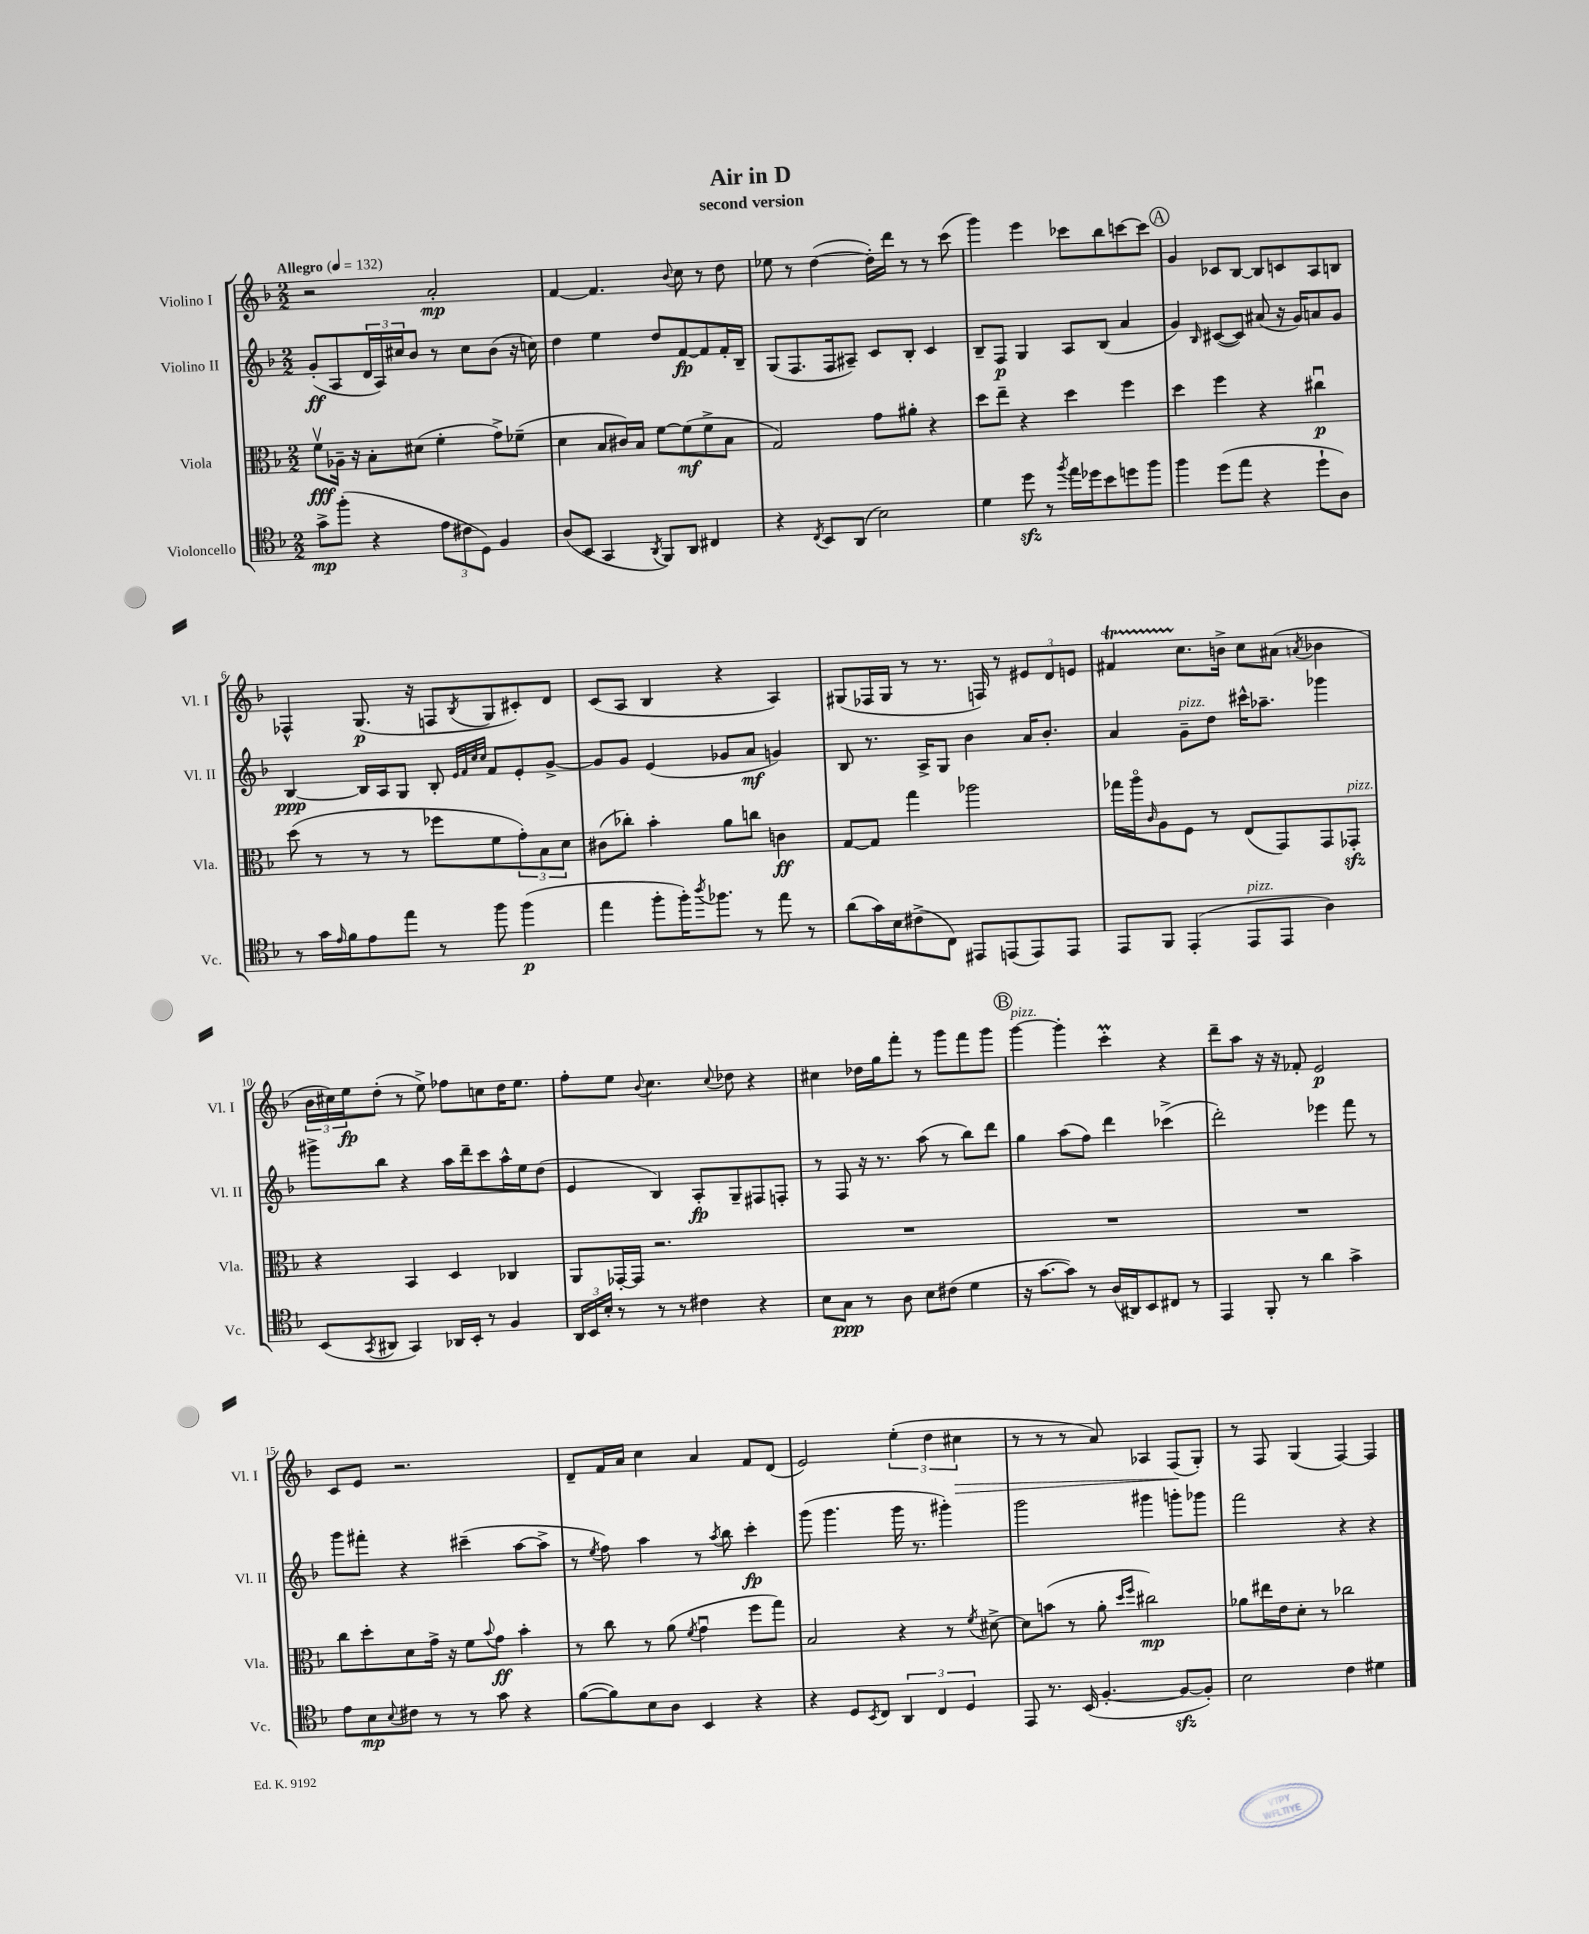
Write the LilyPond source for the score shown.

\header { title = "Air in D" subtitle = "second version" }
<<
\new StaffGroup <<
\new Staff = "s0" \with { instrumentName = "Violino I" shortInstrumentName = "Vl. I" } {
    \clef treble \key f \major \numericTimeSignature \time 2/2 \tempo "Allegro" 4 = 132
    r2 a'2-.\mp |
    f'4~ f'4. \appoggiatura { bes'8 } c''8 r8 d''8 |
    ees''8 r8 d''4~( d''16-.) d'''16 r8 r8 c'''8( |
    g'''4) e'''4 ces'''8 bes''8 c'''8~ c'''8 |
    \mark \markup { \circle "A" } g'4 ces'8 bes8~ bes8 c'8 a8 b8 |
    fes4-^ g8.\p( r16 f8 \acciaccatura { bes8 } g8 cis'8-.) d'8 |
    c'8( a8 bes4 r4 a4) |
    gis8( fes16 gis16 r8 r8. f16) r8 \tuplet 3/2 { eis'8 d'8 e'8 } |
    fis'4\startTrillSpan c''8.\stopTrillSpan b'16-> c''8 ais'8( \acciaccatura { a'8 } bes'4 |
    \tuplet 3/2 { bes'16 cis''16) e''16\fp } d''8-.( r8 e''8->) fes''8 c''8 d''16 e''8. |
    f''8-. e''8 \appoggiatura { bes'8 } c''4. \appoggiatura { c''8 } des''8 r4 |
    cis''4 des''16 g''16 f'''8-. r8 g'''8 f'''8 g'''8 |
    \mark \markup { \circle "B" } g'''4~^\markup { \italic "pizz." } g'''4-. c'''4-.\prall r4 |
    d'''8-- a''8 r16 r16 fes'8-. e'2\p |
    c'8 e'8 r2. |
    d'8-- f'16 a'16 c''4 a'4 f'8 d'8( |
    e'2) \tuplet 3/2 { e''4-.( d''4 cis''4\> } |
    r8 r8 r8 a'8) aes4 f8\!( g8-.) |
    r8 f8 g4( f4~) f4 \bar "|." |
}
\new Staff = "s1" \with { instrumentName = "Violino II" shortInstrumentName = "Vl. II" } {
    \clef treble \key f \major \numericTimeSignature \time 2/2
    g'8-.\ff( a8 \tuplet 3/2 { d'16 a16) cis''16 } bes'8 r8 cis''8 bes'8( r16 c''16) |
    d''4 e''4 d''8 f'8~\fp f'8 f'16-. bes16-- |
    g8( f8. f16 ais8--) c'8 bes8-. c'4 |
    bes8-- f8\p g4 a8 bes8( a'4 |
    \mark \markup { \circle "A" } g'4) \grace { bes16 } cis'8~( cis'8) ais'8( r16 g'16) a'8 g'8 |
    bes4~\ppp bes16 a16 g8 bes8-. \grace { e'32 f'32 c''32 c''32 } f'8 e'8-. g'8~-> |
    g'8 g'8 e'4( ges'8 a'8\mf g'4) |
    bes8 r8. a16-> g8 bes'4 a'16 bes'8.-. |
    a'4 g'8--^\markup { \italic "pizz." } d''8 cis'''16-^ aes''8.-- ges'''4 |
    gis'''8-> bes''8 r4 a''16 d'''16-- c'''8 a''16-^ e''16 d''8( |
    e'4 bes4) a8-.\fp g8-- fis8 f8-. |
    r8 f8 r16 r8. a''8( r8 bes''8) d'''8 |
    \mark \markup { \circle "B" } g''4 a''8( f''8) d'''4 ces'''4->( |
    d'''2-.) ees'''4 f'''8 r8 |
    g'''8 fis'''8-. r4 cis'''4--( a''8~ a''8-> |
    r8 \acciaccatura { e''8 } f''8) a''4 r8 \acciaccatura { a''8 } bes''8 c'''4-.\fp |
    g'''8( g'''4. g'''16 r8. gis'''4-.) |
    g'''2 gis'''4 g'''8-. ges'''8 |
    f'''2 r4 r4 \bar "|." |
}
\new Staff = "s2" \with { instrumentName = "Viola" shortInstrumentName = "Vla." } {
    \clef alto \key f \major \numericTimeSignature \time 2/2
    f'8\upbow\fff aes16-- r16 bes8-. dis'8( f'4-. g'8->) fes'8--( |
    d'4 bes8 cis'16) bes16 f'8~ f'8\mf( f'8-> bes8 |
    g2) g'8 ais'8-. r4 |
    d''8 e''8-- r4 d''4 f''4 |
    \mark \markup { \circle "A" } d''4 f''4 r4 cis''4\downbow\p |
    d''8( r8 r8 r8 fes''8 f'8 \tuplet 3/2 { g'8-.) bes8 d'8 } |
    cis'8( ces''8-.) bes'4-. a'8 c''8 c'4\ff |
    g8~ g8 g''4 aes''2 |
    ges''16 a''16\flageolet \grace { c'16 } a8 f8 r8 e8( g,8) g,8 ges,8-.\sfz^\markup { \italic "pizz." } |
    r4 bes,4 d4 ces4 |
    a,8 ges,16~-. ges,16 r2. |
    R1 |
    \mark \markup { \circle "B" } R1 |
    R1 |
    c''8 d''8-. d'8 g'16-> r16 f'8 \appoggiatura { bes'8 } g'8\ff bes'4-. |
    r8 c''8 r8 a'8( \acciaccatura { f'8 } g'4\downbow f''8 g''8) |
    bes2 r4 r8 \acciaccatura { f'8 } dis'8~-> |
    dis'8 b'8( r8 a'8-. \grace { d''16 f''16 } cis''2\mp) |
    aes'8 eis''16 e'16 d'8-. r8 ces''2 \bar "|." |
}
\new Staff = "s3" \with { instrumentName = "Violoncello" shortInstrumentName = "Vc." } {
    \clef tenor \key f \major \numericTimeSignature \time 2/2
    g'8->\mp f''8-.( r4 \tuplet 3/2 { e'8 cis'8 d8) } f4 |
    a8( bes,8 g,4 \acciaccatura { a,8 } f,8) a,8 cis4 |
    r4 \acciaccatura { c8 } bes,8 a,8( bes2) |
    d'4 d''8\sfz r8 \acciaccatura { f''8 } e''16 des''16 bes'8 d''8 f''8 |
    \mark \markup { \circle "A" } f''4 d''8( e''8 r4 d''8-! a8) |
    r8 g'16 \grace { e'16 } f'16 e'8 e''8 r8 f''8 f''4\p( |
    e''4 f''8-. f''16-.) \acciaccatura { a''8 } fes''8. r8 e''8 r8 |
    a'8( g'16) bes16 cis'8->( c8) eis,8 e,8( e,8) e,8 |
    e,8 f,8 e,4-.( e,8^\markup { \italic "pizz." } e,8 a4) |
    bes,8( \acciaccatura { g,8 } ais,8 g,4) aes,16 bes,16-. r8 f4 |
    \tuplet 3/2 { a,16 bes,16 bes16-. } r8 r8 r8 cis'4 r4 |
    bes8 g8\ppp r8 a8 bes8 cis'8( d'4 |
    \mark \markup { \circle "B" } r16 g'8.~ g'8) r8 a16( ais,16) bes,8 cis8 r8 |
    e,4 f,8-. r8 a'4 g'4-> |
    e'8 bes8\mp \appoggiatura { bes8 } cis'8 r8 r8 g'8 r4 |
    f'8~( f'8) bes8 a8 bes,4 r4 |
    r4 d8 \acciaccatura { bes,8 } c8 \tuplet 3/2 { a,4 c4 d4 } |
    e,8 r8. bes,16( f4.~-. f8~\sfz f8-.) |
    bes2 c'4 dis'4 \bar "|." |
}
>>
>>
